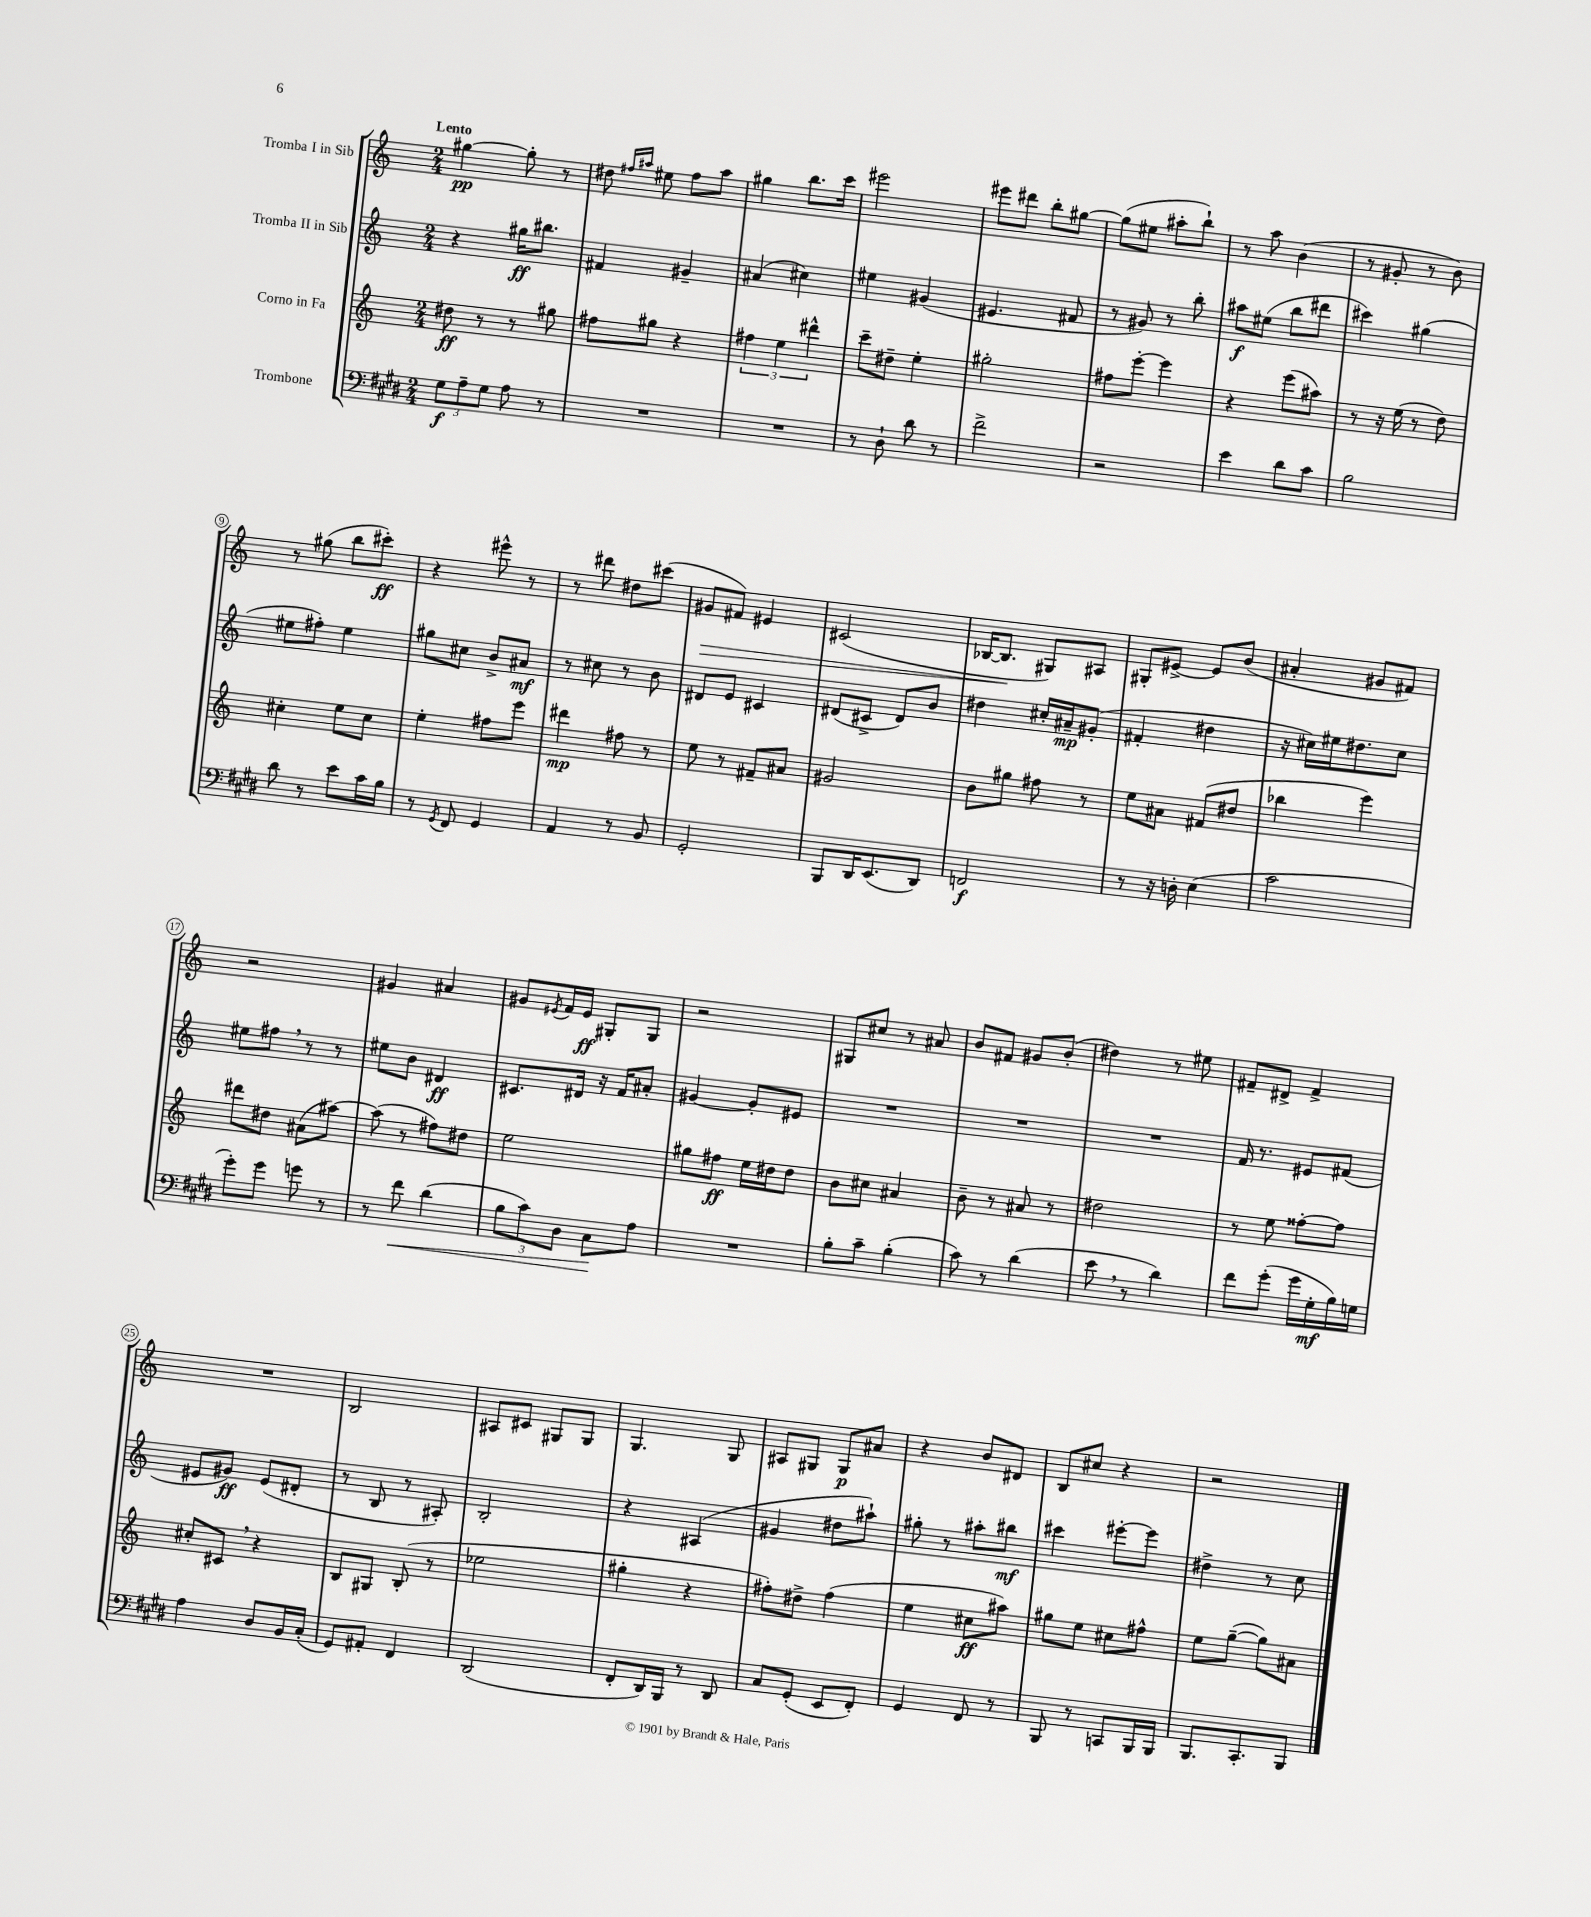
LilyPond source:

<<
\new StaffGroup <<
\new Staff = "s0" \with { instrumentName = "Tromba I in Sib" } {
    \clef treble \key c \major \numericTimeSignature \time 2/4 \tempo "Lento"
    gis''4~\pp gis''8-. r8 |
    dis''8 \grace { fis''16 ais''16 } eis''8 fis''8 ais''8 |
    gis''4 b''8. c'''16 |
    eis'''2 |
    eis'''8 dis'''8 b''8-. gis''8~ |
    gis''8( eis''8 ais''8-. b''8-!) |
    r8 a''8 b'4( |
    r8 gis'8-. r8 b'8) |
    r8 gis''8( b''8 cis'''8-.\ff) |
    r4 eis'''8-^ r8 |
    r8 dis'''8 dis''8 cis'''8( |
    gis'8\> fis'8) eis'4 |
    cis'2( |
    bes16~ bes8.\! gis8) ais8 |
    gis8-. eis'8~-> eis'8 b'8( |
    ais'4-. gis'8 fis'8) |
    r2 |
    gis'4 ais'4 |
    gis'8 \acciaccatura { eis'8 } f'16 eis'16\ff gis8-. gis8 |
    r2 |
    gis8 cis''8 r8 ais'8 |
    b'8 fis'8 gis'8 b'8-.( |
    dis''4) r8 eis''8 |
    fis'8-- dis'8-> fis'4-> |
    R2 |
    b2 |
    ais8 cis'8 gis8 gis8 |
    g4. g8 |
    ais8 gis8 gis8\p ais'8 |
    r4 b'8 dis'8 |
    b8 cis''8 r4 |
    r2 \bar "|." |
}
\new Staff = "s1" \with { instrumentName = "Tromba II in Sib" } {
    \clef treble \key c \major \numericTimeSignature \time 2/4
    r4 gis''16\ff bis''8. |
    fis'4 gis'4-- |
    ais'4( cis''4) |
    eis''4 gis'4( |
    eis'4. fis'8 |
    r8 gis'8) r8 b''8-. |
    ais''8\f eis''8( b''8 dis'''8 |
    cis'''4) gis''4( |
    eis''8 fis''8-.) eis''4 |
    gis''8 cis''8 b'8-> ais'8\mf |
    r8 cis''8 r8 b'8 |
    dis'8 e'8 cis'4 |
    dis'8( cis'8-> dis'8) b'8 |
    dis''4 cis''16-. ais'16--\mp gis'8-.( |
    fis'4-. dis''4 |
    r16 cis''16) eis''16 dis''8. cis''8 |
    eis''8 fis''8 \breathe r8 r8 |
    eis''8 b'8 dis'4\ff |
    cis'8. dis'16 r16 f'16 ais'8-. |
    gis'4~ gis'8-. eis'8 |
    R2 |
    R2 |
    R2 |
    f'16 r8. eis'8 fis'8( |
    eis'8 gis'8\ff) eis'8( dis'8-. |
    r8 b8 r8 ais8-.) |
    b2-. |
    r4 ais4( |
    gis'4 dis''8 ais''8-!) |
    gis''8-. r8 ais''8-. bis''8\mf |
    cis'''4 eis'''8~-. eis'''8 |
    dis''4-> r8 c''8 \bar "|." |
}
\new Staff = "s2" \with { instrumentName = "Corno in Fa" } {
    \clef treble \key c \major \numericTimeSignature \time 2/4
    dis''8\ff r8 r8 gis''8 |
    fis''8 gis''8 r4 |
    \tuplet 3/2 { fis''4 e''4 dis'''4-^ } |
    c'''8-- dis''8-- e''4-. |
    gis''2-. |
    fis''8 e'''8~-. e'''4 |
    r4 e'''8( ais''8) |
    r8 r16 e''16( r8 d''8) |
    cis''4-. e''8 cis''8 |
    e''4-. fis''8 e'''8 |
    dis'''4\mp fis''8 r8 |
    e''8 r8 fis'8-- ais'8 |
    gis'2 |
    b'8 gis''8 fis''8 r8 |
    e''8 ais'8 fis'8( dis''8 |
    bes''4 e'''4) |
    dis'''8 dis''8 ais'8( ais''8~) |
    ais''8( r8 fis''8) dis''8 |
    e''2 |
    gis''8 fis''8\ff e''16 dis''16 dis''8 |
    b'8 cis''8 ais'4 |
    b'8-- r8 ais'8 r8 |
    dis''2 |
    r8 e''8 fisis''8~-. fisis''8 |
    cis''8-. cis'8 \breathe r4 |
    b8 gis8 b8-.( r8 |
    ees''2 |
    gis''4-. r4 |
    fis''8-.) dis''8-> fis''4( |
    e''4 cis''8\ff ais''8) |
    gis''8 e''8 cis''8 fis''8-^ |
    e''8 g''8~--( g''8) ais'8 \bar "|." |
}
\new Staff = "s3" \with { instrumentName = "Trombone" } {
    \clef bass \key e \major \numericTimeSignature \time 2/4
    \tuplet 3/2 { gis8\f a8-- gis8 } a8 r8 |
    R2 |
    R2 |
    r8 dis8-! dis'8 r8 |
    fis'2-> |
    r2 |
    e'4 dis'8 cis'8 |
    b2 |
    dis'8 r8 e'8 cis'16 b16 |
    r8 \acciaccatura { gis,8 } fis,8 gis,4 |
    a,4 r8 b,8 |
    gis,2-. |
    b,,8 dis,16 e,8.( dis,8) |
    f,2\f |
    r8 r16 d16-. e4( |
    cis'2 |
    gis'8-.) gis'8 g'8 r8 |
    r8 fis'8\< dis'4( |
    \tuplet 3/2 { b8 cis'8) dis8 } cis8\! a8 |
    R2 |
    b8-. cis'8-- b4-.( |
    cis'8) r8 dis'4( |
    e'8 \breathe r8 dis'4) |
    fis'8 gis'8-.( gis'16 gis16-.\mf b16) g16 |
    a4 dis8 b,16 cis16-.( |
    gis,8) ais,8-. fis,4 |
    dis,2( |
    fis,8-. dis,16) b,,16 r8 dis,8 |
    cis8 gis,8-.( e,8 fis,8-.) |
    gis,4 fis,8 r8 |
    b,,8 r8 c,8 b,,16 b,,16 |
    b,,8. cis,8.-. b,,8 \bar "|." |
}
>>
>>
\layout { \context { \Score \override BarNumber.stencil = #(make-stencil-circler 0.1 0.3 ly:text-interface::print) } }
